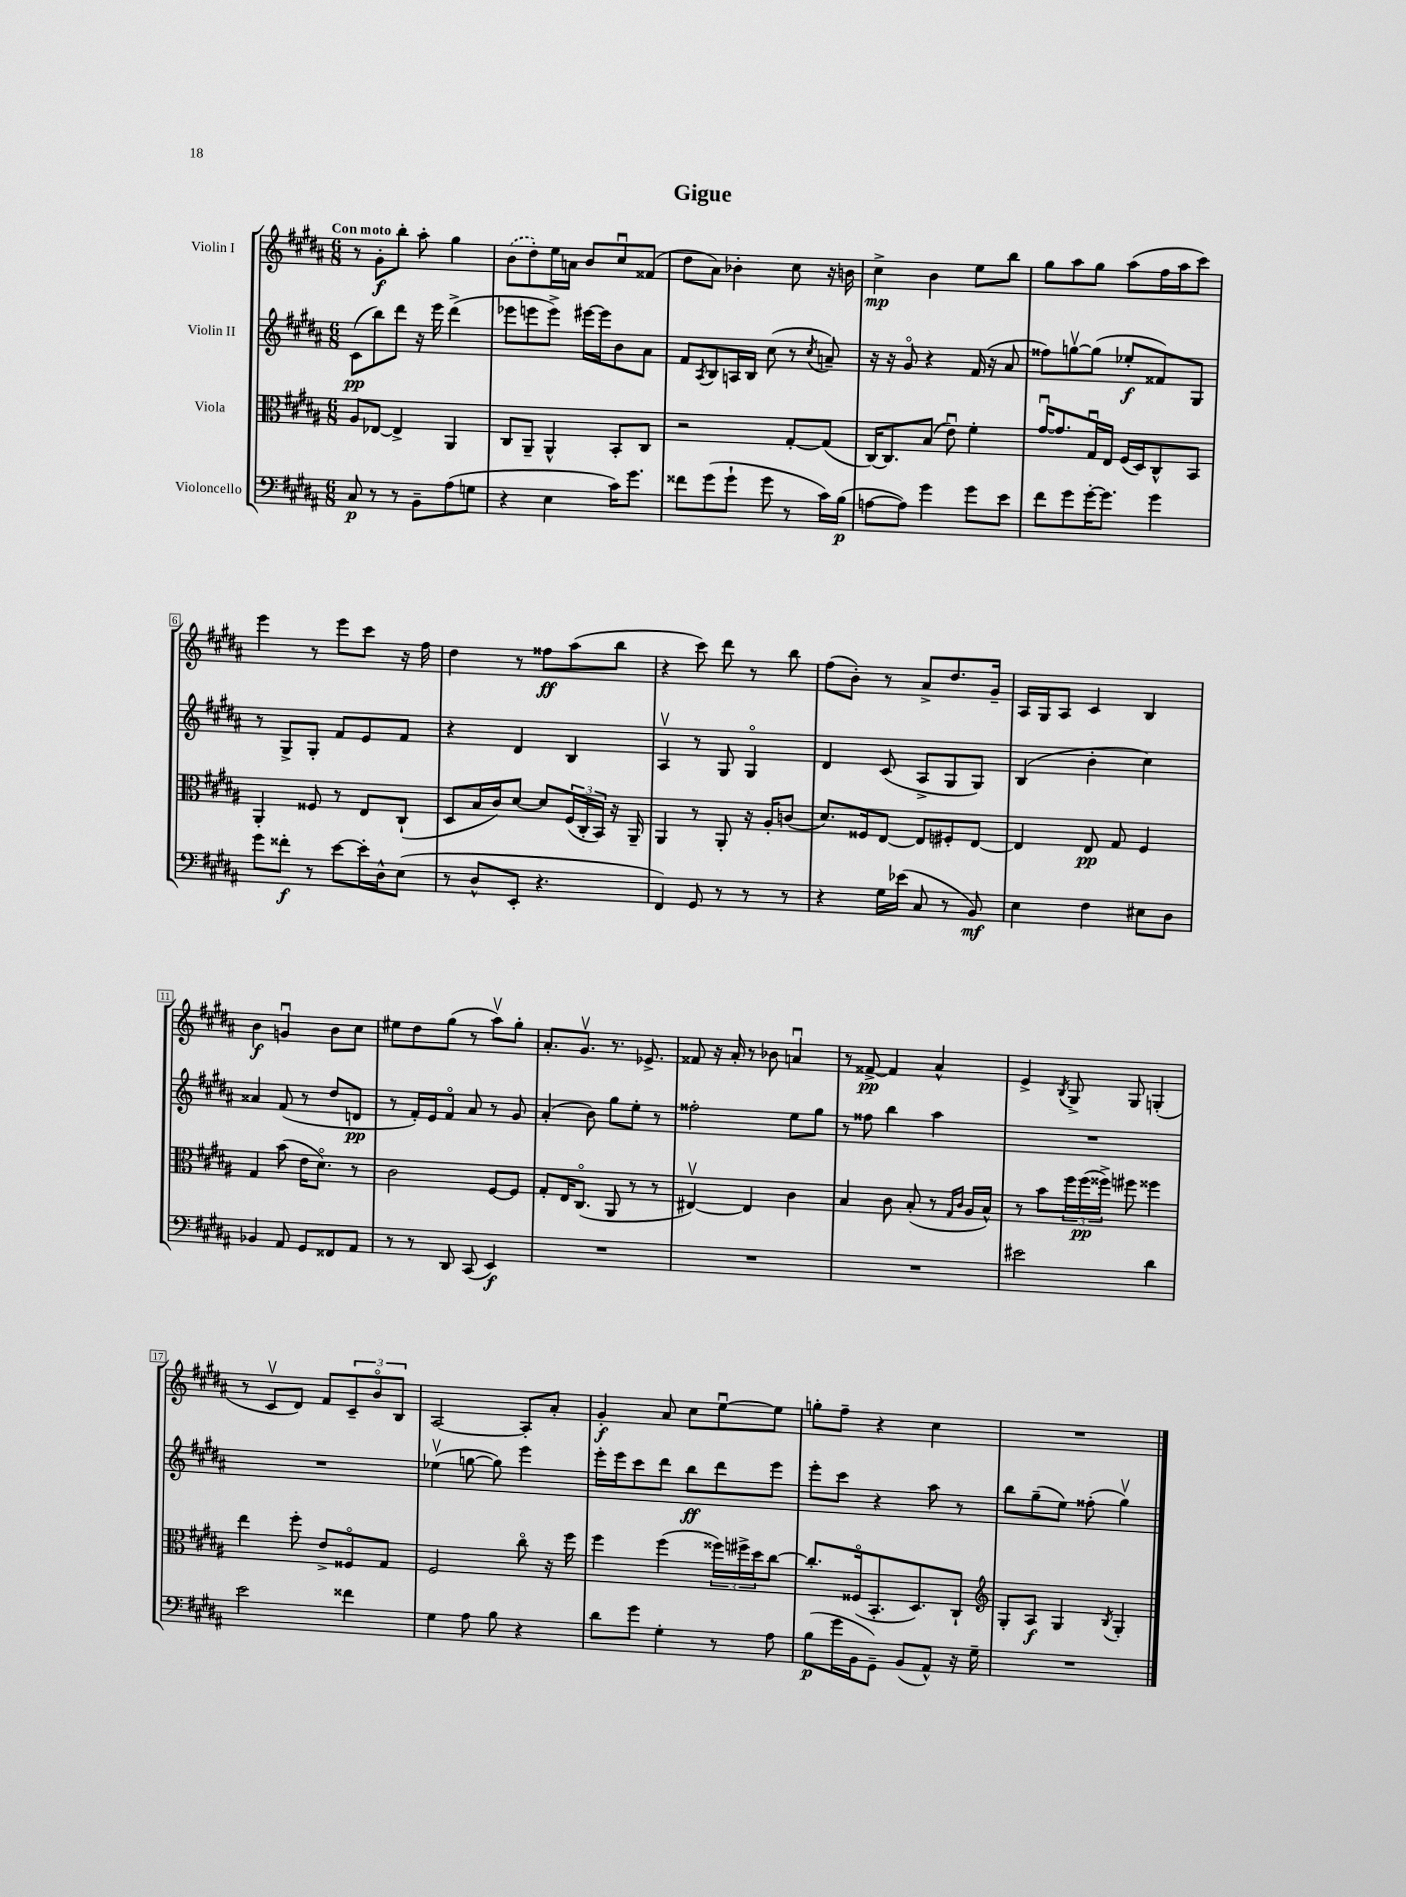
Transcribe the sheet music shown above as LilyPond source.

\header { title = "Gigue" }
<<
\new StaffGroup <<
\new Staff = "s0" \with { instrumentName = "Violin I" } {
    \clef treble \key b \major \numericTimeSignature \time 6/8 \tempo "Con moto"
    r8 gis'8-.\f b''8-. ais''8-. gis''4 |
    \once \slurDashed b'8( dis''8-.) e''16 a'16 b'8 cis''8\downbow fisis'8( |
    dis''8 ais'8) bes'4-. cis''8 r16 b'16 |
    cis''4->\mp b'4 e''8 b''8 |
    gis''8 ais''8 gis''8 ais''8( fis''16 ais''16 cis'''8) |
    e'''4 r8 e'''8 cis'''8 r16 fis''16 |
    dis''4 r8 fisis''8\ff ais''8( b''8 |
    r4 cis'''8) dis'''8 r8 b''8 |
    fis''8( b'8-.) r8 ais'8-> dis''8. gis'16-- |
    ais16 gis16 ais8 cis'4 b4 |
    b'4\f g'4\downbow b'8 cis''8 |
    eis''8 dis''8 gis''8( r8 ais''8\upbow) gis''8-. |
    ais'8.-. gis'8.\upbow r8. ees'8.-> |
    fisis'8 r16 ais'16-. r8 bes'8 a'4\downbow |
    r8 fisis'8~->\pp fisis'4 ais'4-^ |
    e'4-> \acciaccatura { b8 } gis8-> gis8 g4-.( |
    r8 cis'8\upbow dis'8) fis'8 \tuplet 3/2 { cis'8-- b'8\flageolet b8 } |
    ais2~ ais8-. ais'8-. |
    gis'4-.\f ais'8 cis''8 e''8~\downbow e''8 |
    g''8-. fis''8-- r4 cis''4 |
    R2. \bar "|." |
}
\new Staff = "s1" \with { instrumentName = "Violin II" } {
    \clef treble \key b \major \numericTimeSignature \time 6/8
    cis'8\pp( b''8) dis'''8 r16 e'''16 dis'''4->( |
    ees'''8 e'''8 e'''8->) eis'''16~ eis'''16 b'8 ais'8 |
    fis'8 \acciaccatura { ais8 } b8 a16 b16 cis''8( r8 \acciaccatura { cis''8 } a'8--) |
    r16 r16 gis'8\flageolet r4 fis'16( r16 ais'8 |
    fisis''8) g''8~\upbow g''8( ees''8-.\f fisis'8) gis8 |
    r8 gis8-> gis8-. fis'8 e'8 fis'8 |
    r4 dis'4 b4 |
    ais4\upbow r8 gis8 gis4\flageolet |
    dis'4 cis'8( ais8-> gis8 gis8) |
    b4( b'4-. cis''4) |
    aisis'4 fis'8( r8 dis''8 d'8\pp |
    r8 fis'16-.) e'16 fis'8\flageolet ais'8 r8 gis'8 |
    ais'4-.( b'8) gis''8 e''8-. r8 |
    fisis''2-. e''8 gis''8 |
    r8 fisis''8 b''4 ais''4 |
    R2. |
    R2. |
    ees''4\upbow( g''8~ g''8) e'''4 |
    e'''16-. e'''16 cis'''8 dis'''8 b''8\ff dis'''8 e'''8 |
    e'''8-. cis'''8 r4 ais''8 r8 |
    b''8 gis''8--( e''8) fisis''8-.( gis''4\upbow) \bar "|." |
}
\new Staff = "s2" \with { instrumentName = "Viola" } {
    \clef alto \key b \major \numericTimeSignature \time 6/8
    ais8 ees8~ ees4-> ais,4 |
    cis8 ais,8-- ais,4-^ b,8-. cis8 |
    r2 gis8~-. gis8( |
    cis16~) cis8. b8( e'8\downbow) fis'4-. |
    gis'16~\downbow gis'8. gis16\downbow e16 fis16( dis16) cis8-^ b,8 |
    ais,4-. fisis8 r8 e8 cis8-!( |
    dis8 b16 cis'16) dis'8~ dis'8 \tuplet 3/2 { fis16( cis16-. b,16) } r16 ais,16-- |
    ais,4 r8 ais,8-. r16 ais16-. c'8( |
    dis'8.) fisis16 e8~ e8 fis8-. e8~ |
    e4 e8\pp gis8 fis4 |
    gis4 b'8( e'16 dis'8.\flageolet) r8 |
    cis'2 fis8~ fis8 |
    gis8-. e16 cis8.\flageolet( ais,8 r8 r8 |
    eis4~\upbow) eis4 cis'4 |
    b4 cis'8 b8-.( r8 \grace { gis16 cis'16 } ais16 b16-^) |
    r8 b'8 \tuplet 3/2 { fis''16 fis''16\pp( fisis''16->) } fis''8 fisis''4 |
    e''4 fis''8-. e'8-> fisis8\flageolet gis8 |
    fis2 cis''8\flageolet r16 fis''16 |
    fis''4 fis''4( \tuplet 3/2 { fisis''16) fis''16-> dis''16 } cis''8~ |
    cis''8.-. fisis16\flageolet( b,8.-. dis8.) cis8-! |
    \clef treble gis8-. ais8\f gis4 \acciaccatura { b8 } gis4-. \bar "|." |
}
\new Staff = "s3" \with { instrumentName = "Violoncello" } {
    \clef bass \key b \major \numericTimeSignature \time 6/8
    cis8\p r8 r8 b,8-- ais8( g8 |
    r4 e4 cis'16) gis'8. |
    fisis'8 gis'8( gis'8-! gis'8 r8 cis'16) b16\p( |
    a8~ a8) gis'4 gis'8 e'8 |
    fis'8 gis'8 gis'16~-. gis'8. gis'4 |
    gis'8 fisis'8-.\f r8 e'8~ e'16-. dis16-^ e8( |
    r8 dis8-^ e,8-. r4. |
    fis,4) gis,8 r8 r8 r8 |
    r4 gis16 ees'16( cis8 r8 b,8\mf) |
    e4 fis4 eis8 dis8 |
    bes,4 ais,8 gis,8 fisis,8 ais,8 |
    r8 r8 dis,8 cis,8( e,4\f) |
    R2. |
    R2. |
    R2. |
    eis'2 dis'4 |
    e'2 fisis'4 |
    gis4 ais8 b8 r4 |
    dis'8 gis'8 gis4-. r8 ais8 |
    b8\p( gis'16 b,16 gis,8--) b,8( ais,8-^) r16 gis16-- |
    R2. \bar "|." |
}
>>
>>
\layout { \context { \Score \override BarNumber.stencil = #(make-stencil-boxer 0.1 0.3 ly:text-interface::print) } }
